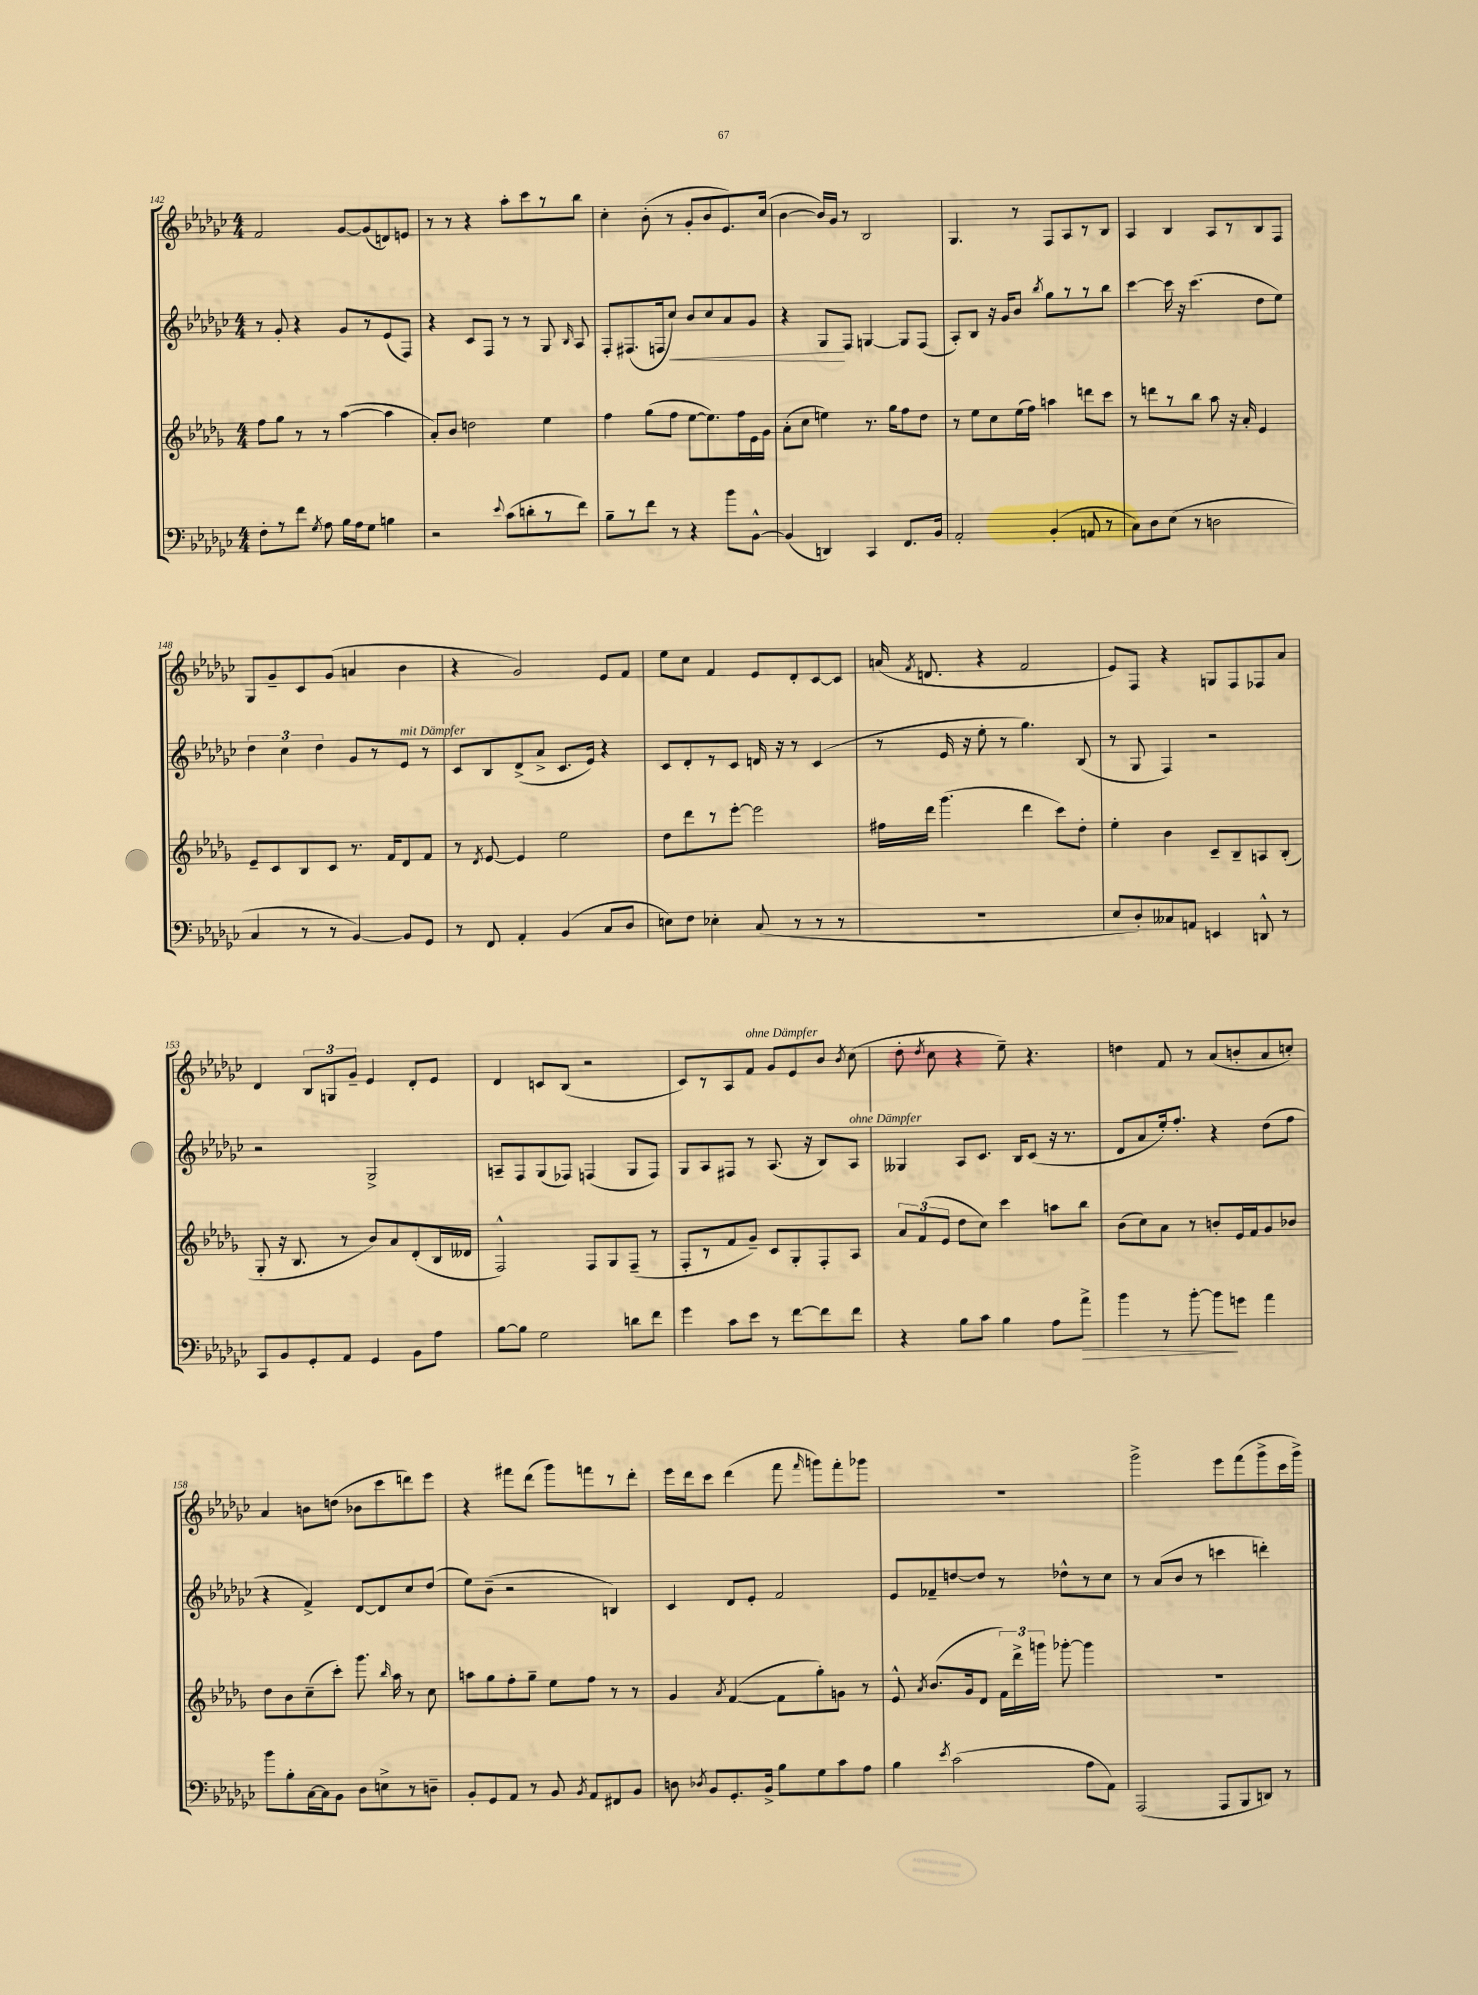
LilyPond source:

<<
\new StaffGroup <<
\new Staff = "s0" {
    \clef treble \key ges \major \numericTimeSignature \time 4/4
    \autoBeamOff f'2 ges'8[~ ges'8( d'8) e'8] |
    r8 r8 r4 aes''8[-. ces'''8 r8 bes''8] |
    ces''4-. bes'8-.( r8 ges'8[-. bes'8 ees'8.) ces''16]( |
    bes'4~ bes'16[) ges'16] r8 bes2 |
    ges4. r8 f8[ aes8 r8 bes8] |
    aes4 bes4 aes8[ r8 bes8 f8] |
    ges8[ ges'8-- ces'8 ges'8]( a'4 bes'4 |
    r4 ges'2) ees'8[ f'8] |
    ees''8[ ces''8] f'4 ees'8[ des'8-. ces'8~ ces'8] |
    a'16( \acciaccatura { f'8 } d'8. r4 f'2 |
    ees'8[) f8] r4 g8[ f8 fes8 aes'8] |
    des'4 \tuplet 3/2 { bes8[ g8 ges'8]-- } ees'4 des'8[-. ees'8] |
    des'4 c'8[ bes8]( r2 |
    ces'8[) r8 aes8 f'8]^\markup { \italic "ohne Dämpfer" } ges'8[ ees'8 bes'8] \acciaccatura { bes'8 } ces''8( |
    des''8-. \acciaccatura { des''8 } ces''8 r4 ees''8--) r4. |
    d''4 f'8 r8 aes'8[( b'8-. aes'8 c''8]-.) |
    aes'4 b'8[ d''8]( bes'8[ ces'''8 d'''8) ees'''8] |
    r4 fis'''8[ des'''8]( ges'''8[) f'''8 r8 des'''8]-. |
    ees'''16[ des'''16 ces'''8] des'''4( f'''8 \grace { f'''16 } g'''8[) f'''8-. ges'''8] |
    R1 |
    ges'''2-> ees'''8[ f'''8( ges'''8-> ces'''16 ges'''16]->) \bar "|." |
}
\new Staff = "s1" {
    \clef treble \key ges \major \numericTimeSignature \time 4/4
    \autoBeamOff r8 ges'8-. r4 ges'8[ r8 ees'8( f8]) |
    r4 ces'8[ f8] r8 r8 ges8 \grace { bes16 } aes8 |
    f8[-. fis8.( f16 ces''8]\<) bes'8[ ces''8 aes'8 ges'8] |
    r4 ges8[\! f8] g4~ g8[ f8]( |
    aes8[-.) bes8] r16 ges'16[ bes'8] \acciaccatura { bes''8 } ges''8[ r8 r8 bes''8] |
    ces'''4~ ces'''16 r16 ces'''4.( des''8[ ees''8]) |
    \tuplet 3/2 { des''4 ces''4 des''4 } ges'8[ r8 ees'8]^\markup { \italic "mit Dämpfer" } r8 |
    ces'8[ bes8 des'8->( aes'8]-> ces'8.[ ees'16]) r4 |
    ces'8[ des'8-. r8 ces'8] d'16 r16 r8 ces'4( |
    r8 ees'16 r16 ees''8-. r8 ges''4.) bes8( |
    r8 ges8 f4) r2 |
    r2 ges2-> |
    a8[-- f8 ges8( fes8]) f4( ges8[ f8]) |
    ges8[ aes8 fis8] r8 aes8.( r16 bes8[) aes8]^\markup { \italic "ohne Dämpfer" } |
    geses4 aes8[ ces'8.] bes16[ ces'8]( r16 r8. |
    des'8[ aes'8 ees''16-.) f''8.]-. r4 des''8[( f''8] |
    r4 f'4->) des'8[~ des'8 ces''8 des''8]( |
    ees''8[) bes'8]--( r2 b4) |
    ces'4 des'8[ ees'8]-. f'2 |
    ees'8[ fes'8-- d''8~ d''8] r8 des''8[-^ r8 ces''8] |
    r8 aes'8[( bes'8] r8 c'''4 d'''4-.) \bar "|." |
}
\new Staff = "s2" {
    \clef treble \key des \major \numericTimeSignature \time 4/4
    \autoBeamOff f''8[ ges''8] r8 r8 aes''4~( aes''4 |
    aes'8[-.) bes'8] d''2 ees''4 |
    f''4 ges''8[( f''8] ees''8[~ ees''8.) f''16 ees'16 ges'16] |
    aes'8[-.( c''8] e''4) r8. ges''16[ f''8 des''8] |
    r8 ees''8[ c''8 ees''16( f''16]) a''4 d'''8[ c'''8] |
    r8 d'''8[ r8 bes''8] aes''8 r16 aes'16-. ees'4 |
    ees'8[-- c'8 bes8 c'8] r8. f'16[ des'8 f'8] |
    r8 \acciaccatura { des'8 } ees'8~ ees'4 ees''2 |
    des''8[ des'''8 r8 ees'''8]~-. ees'''2 |
    fis''16[ des'''16] ges'''4.( des'''4 c'''8[) des''8]-. |
    ees''4-. bes'4 c'8[-- bes8-- a8 bes8]-.( |
    ges8-. r16 bes8. r8 bes'8[) aes'8 des'8-.( bes16 deses'16] |
    f2-^) f8[ ges8 f8]--( r8 |
    f8[-. r8 f'8 ges'8]--) c'8[ ges8-. f8-. aes8] |
    \tuplet 3/2 { aes'8[ f'8( ees'8] } des''8[ c''8]) c'''4 a''8[ bes''8] |
    bes'8[( c''8) aes'8] r8 b'8[-. ees'16 f'16 ges'8 bes'8] |
    des''8[ bes'8 c''8--( c'''8]-.) ges'''8. \grace { bes''16 } aes''16 r8 c''8 |
    a''8[ ges''8 f''8-. ges''8]-- ees''8[ f''8] r8 r8 |
    ges'4 \acciaccatura { aes'8 } f'4~( f'8[ ges''8-.) g'8] r8 |
    ees'8-^ \acciaccatura { aes'8 } bes'8.[( ges'16 des'8] \tuplet 3/2 { f'16[) des'''16-> g'''16] } ges'''8~-. ges'''4 |
    R1 \bar "|." |
}
\new Staff = "s3" {
    \clef bass \key ges \major \numericTimeSignature \time 4/4
    \autoBeamOff f8[-. r8 f'8] \acciaccatura { ges8 } aes8 bes16[ aes16 ges8] b4 |
    r2 \appoggiatura { ees'8 } ces'8[( d'8-. r8 f'8]) |
    bes8[-- r8 f'8] r8 r4 bes'8[ bes,8]~-^ |
    bes,4( d,4) ces,4 f,8.[ bes,16] |
    aes,2-. bes,4-.( a,8 r8 |
    ces8[) des8 ees8]( r8 d2 |
    ces4 r8 r8 bes,4~) bes,8[ ges,8] |
    r8 f,8 aes,4-. bes,4( ces8[ des8] |
    e8[) f8] ees4-. ces8( r8 r8 r8 |
    R1 |
    ees8[ des8-.) ceses8 a,8] e,4 d,8-^ r8 |
    ces,8[ bes,8 ges,8-. aes,8] ges,4 bes,8[ aes8] |
    bes8[~ bes8] ges2 d'8[ f'8] |
    ges'4 ces'8[ ees'8] r8 f'8[~ f'8 f'8] |
    r4 bes8[ ces'8] bes4 aes8[ aes'8]->\> |
    bes'4 r8 bes'8~-. bes'8[\! g'8] aes'4 |
    bes'8[ bes8-. ces16~ ces16 bes,8] des8[ e8-> r8 d8]-- |
    bes,8[-. ges,8 aes,8] r8 bes,8 \acciaccatura { bes,8 } aes,8[ fis,8 bes,8] |
    d8 \acciaccatura { des8 } bes,8[ ges,8.-. bes,16]-> bes8[ ges8 ces'8 aes8] |
    bes4 \acciaccatura { ees'8 } ces'2( aes8[ aes,8]) |
    aes,,2( aes,,8[ bes,,8 d,8]) r8 \bar "|." |
}
>>
>>
\layout { \context { \Score currentBarNumber = #142 } }
